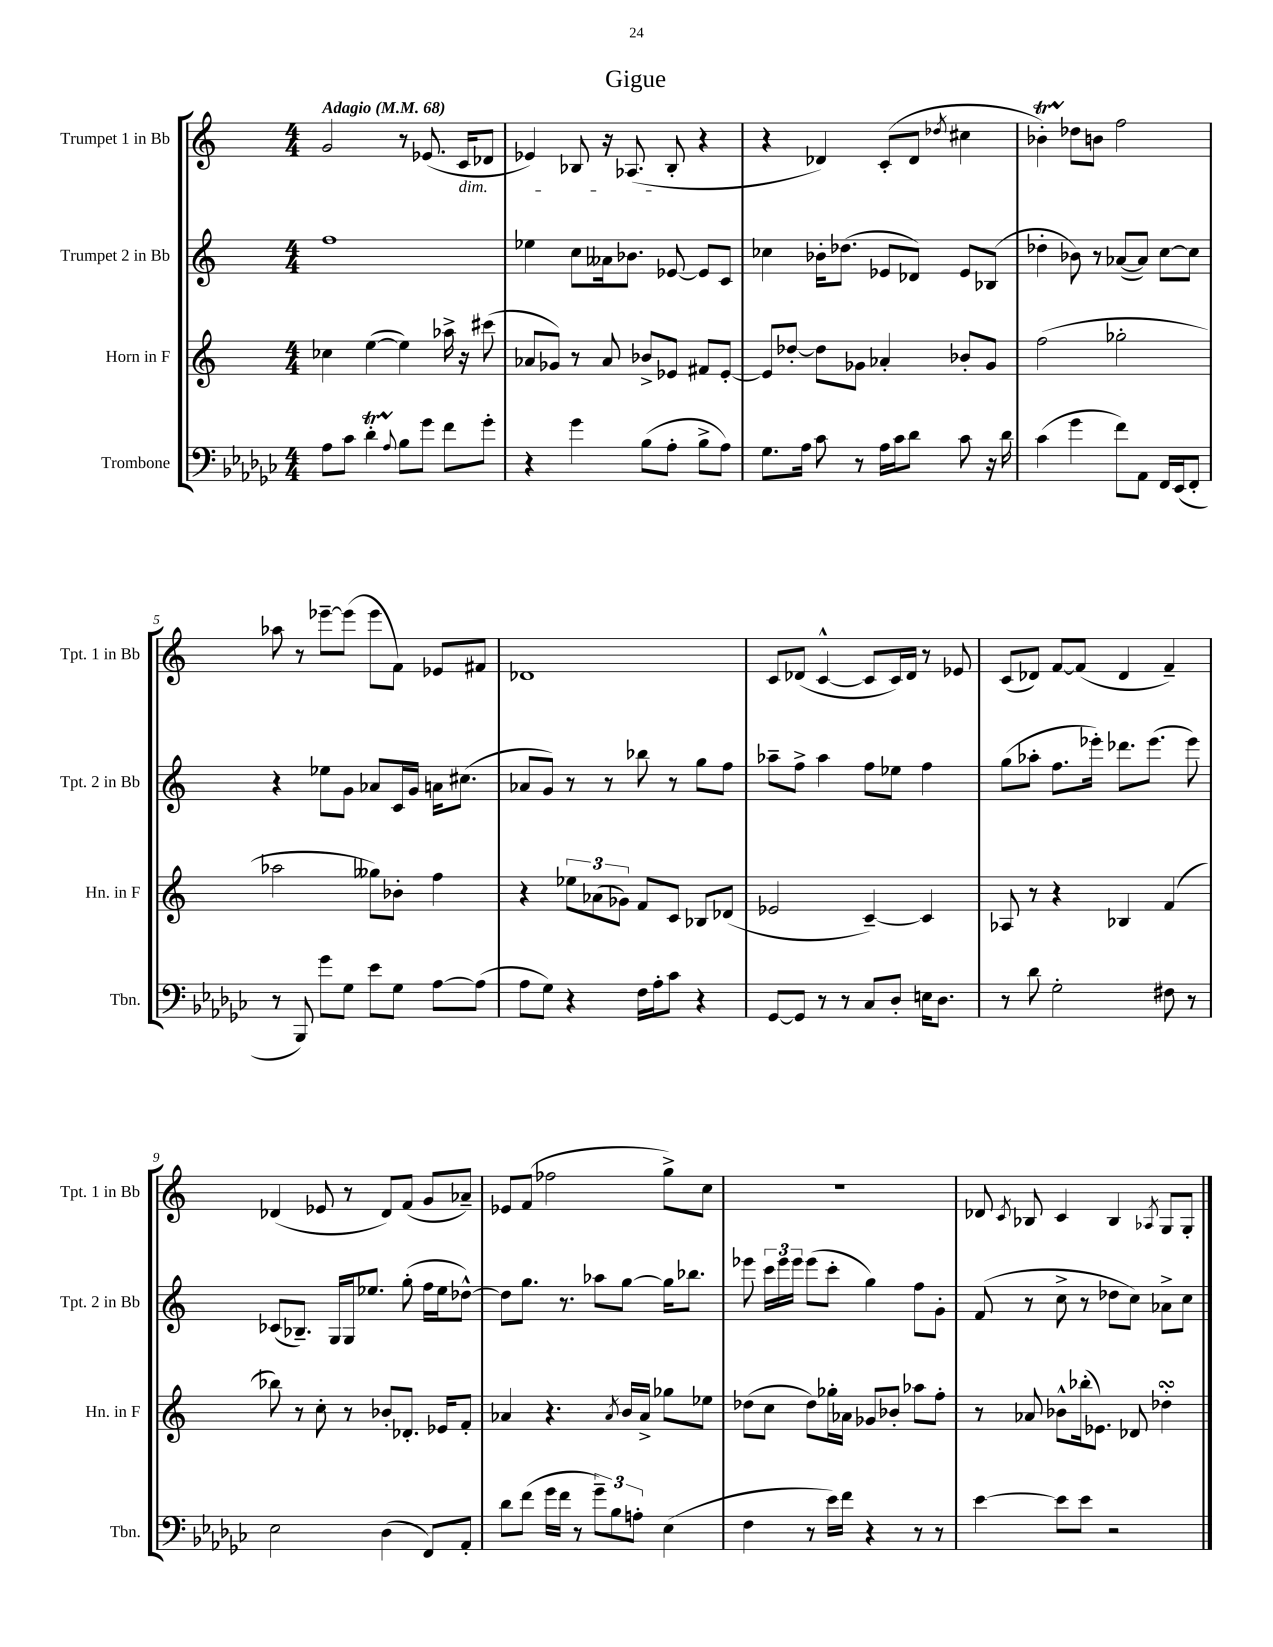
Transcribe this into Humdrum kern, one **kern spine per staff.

**kern	**kern	**kern	**kern
*part4	*part3	*part2	*part1
*staff4	*staff3	*staff2	*staff1
*I"Trombone	*I"Horn in F	*I"Trumpet 2 in Bb	*I"Trumpet 1 in Bb
*I'Tbn.	*I'Hn. in F	*I'Tpt. 2 in Bb	*I'Tpt. 1 in Bb
*clefF4	*clefG2	*clefG2	*clefG2
*k[b-e-a-d-g-c-]	*k[]	*k[]	*k[]
*M4/4	*M4/4	*M4/4	*M4/4
*MM68	*MM68	*MM68	*MM68
=1	=1	=1	=1
!	!	!	!LO:TX:a:B:t=Adagio
8A-\L	4cc-X\	1ff	2g/
8c-\J	.	.	.
4d-T'\	([4ee\	.	.
8qqA-/	.	.	.
8B-\L	4ee\])	.	8r
8g-\J	.	.	(8.e-X/
8f\L	16aa-X^\	.	.
!	!	!	!LO:TX:b:i:t=dim.
.	16r	.	16c/KL
8g-'\J	(8ccc#X\	.	8d-X/J
=2	=2	=2	=2
4r	8a-X/L	4ee-X\	4e-X/)
.	8g-X/J)	.	.
4g-\	8r	8cc\L	8B-X/
.	8a-/	16a--X\k	16r
.	.	8.b-X\J	(8.A-X/
(8B-\L	8b-X^/L	.	.
8A-'\J	8e-X/J	[8e-X/	8B-'/
8B-^\L	8f#X/L	8e-/L]	4r
8A-\J)	[8e-'/J	8c/J	.
=3	=3	=3	=3
8.G-\L	8e-/L]	4cc-X\	4r
.	[8dd-X'/J	.	.
16A-\Jk	.	.	.
8c-\	8dd-\L]	16b-X'\KL	4d-X/)
.	.	(8.dd-X\J	.
8r	8g-X\J	.	.
16A-\LL	4a-X'/	8e-X/L	(8c'/L
16c-\J	.	.	.
8d-\J	.	8d-X/J)	8d-/J
.	.	.	8qdd-X/
8c-\	8b-X'/L	8e-/L	4cc#X\
16r	8g-/J	(8B-X/J	.
16d-\	.	.	.
=4	=4	=4	=4
(4c-\	(2ff\	4dd-X'\	4b-XT'\)
4g-\	.	8b-X\)	8dd-X\L
.	.	8r	8bn\J
8f\L)	2gg-X'\	([8a-X/L	2ff\
8AA-\J	.	8a-/J])	.
16FF/LL	.	[8cc\L	.
(16EE-/J	.	.	.
8FF'/J	.	8cc\J]	.
!!LO:LB:g=z
=5	=5	=5	=5
8r	2aa-X\	4r	8aa-X\
8BBB-/)	.	.	8r
8g-\L	.	8ee-X\L	[8eee-X~\L
8G-\J	.	8g\J	(8eee-\J]
8e-\L	8gg--X\L)	8a-X/L	8eee-\L
8G-\J	8b-X'\J	16c/L	8f\J)
.	.	16g/JJ	.
[8A-\L	4ff\	16an\KL	8e-X/L
.	.	(8.cc#X\J	.
(8A-\J]	.	.	8f#X/J
=6	=6	=6	=6
8A-\L	4r	8a-X/L	1d-X
8G-\J)	.	8g/J)	.
4r	12ee-X\L	8r	.
.	(12a-X\	.	.
.	.	8r	.
.	12g-X\J)	.	.
16F\LL	8f/L	8bb-X\	.
16A-'\J	.	.	.
8c-\J	8c/J	8r	.
4r	8B-X/L	8gg\L	.
.	(8d-X/J	8ff\J	.
=7	=7	=7	=7
[8GG-/L	2e-X/	8aa-X~\L	8c/L
8GG-/J]	.	8ff^\J	(8d-X/J
8r	.	4aa-\	[4c^^/
8r	.	.	.
8C-/L	[4c~/)	8ff\L	8c/L]
8D-'/J	.	8ee-X\J	16c/L)
.	.	.	16d-/JJ
16En\KL	4c/]	4ff\	8r
8.D-\J	.	.	.
.	.	.	8e-X/
=8	=8	=8	=8
8r	8A-X/	(8gg\L	(8c/L
8d-\	8r	8aa-X'\J	8d-X/J)
2G-'\	4r	8.ff\L	[8f/L
.	.	.	(8f/J]
.	.	16eee-X'\Jk)	.
.	4B-X/	8.ddd-X\L	4d-/
.	.	(8.eee-\J	.
8F#X\	(4f/	.	4f~/)
8r	.	8eee-\)	.
!!LO:LB:g=z
=9	=9	=9	=9
2E-\	8bb-X\)	(8c-X/L	(4d-X/
.	8r	8.B-X~/J)	.
.	8cc'\	.	8e-X/
.	.	16G/LL	.
.	8r	16G/J	8r
.	.	8.ee-X/J	.
(4D-\	8b-X'/L	.	8d-/L)
.	8.d-X'/J	(8gg'\	(8f/J
8FF/L)	.	16ff\LL	8g/L
.	16e-X/KL	16ee-\J	.
8AA-'/J	8f'/J	[8dd-X^^\J)	8a-X~/J)
=10	=10	=10	=10
8d-\L	4a-X/	8dd-\L]	8e-X/L
(8f\J	.	8.gg\J	(8f/J
16g-\LL	4.r	.	2ff-X\
16f\JJ	.	8.r	.
8r	.	.	.
12g-~\L)	.	8aa-X\L	.
12B-\	.	.	.
.	8qa-/	.	.
.	16b/LL	[8gg\J	.
12An'\J	.	.	.
.	16a-^/JJ	.	.
(4E-\	8gg-X\L	16gg\KL]	8gg^\L)
.	.	8.bb-X\J	.
.	8ee-X\J	.	8cc\J
=11	=11	=11	=11
4F\	(8dd-X\L	8eee-X\	1r
.	8cc\J	24ccc\LL	.
.	.	24eee-\	.
.	.	24eee-\JJ	.
8r	8dd-\L)	(8eee-\L	.
16e-\LL)	16gg-X'\L	8ccc'\J	.
16f\JJ	16a-X\JJ	.	.
4r	8g-X/L	4gg\)	.
.	8b-X'/J	.	.
8r	8aa-X\L	8ff\L	.
8r	8ff'\J	8g'\J	.
=12	=12	=12	=12
[4e-\	8r	(8f/	8d-X/
.	.	.	8qc/
.	8a-X/	8r	8B-X/
8e-\L]	8b-X^^\L	8cc^\	4c/
8e-\J	(16bb-X'\k	8r	.
.	8.e-X\J)	.	.
2r	.	8dd-X\L	4B-/
.	8d-X/	8cc\J)	.
.	.	.	8qA-X/
.	4dd-XsSSs'\	8a-X^\L	8G/L
.	.	8cc\J	8G'/J
==	==	==	==
*-	*-	*-	*-
